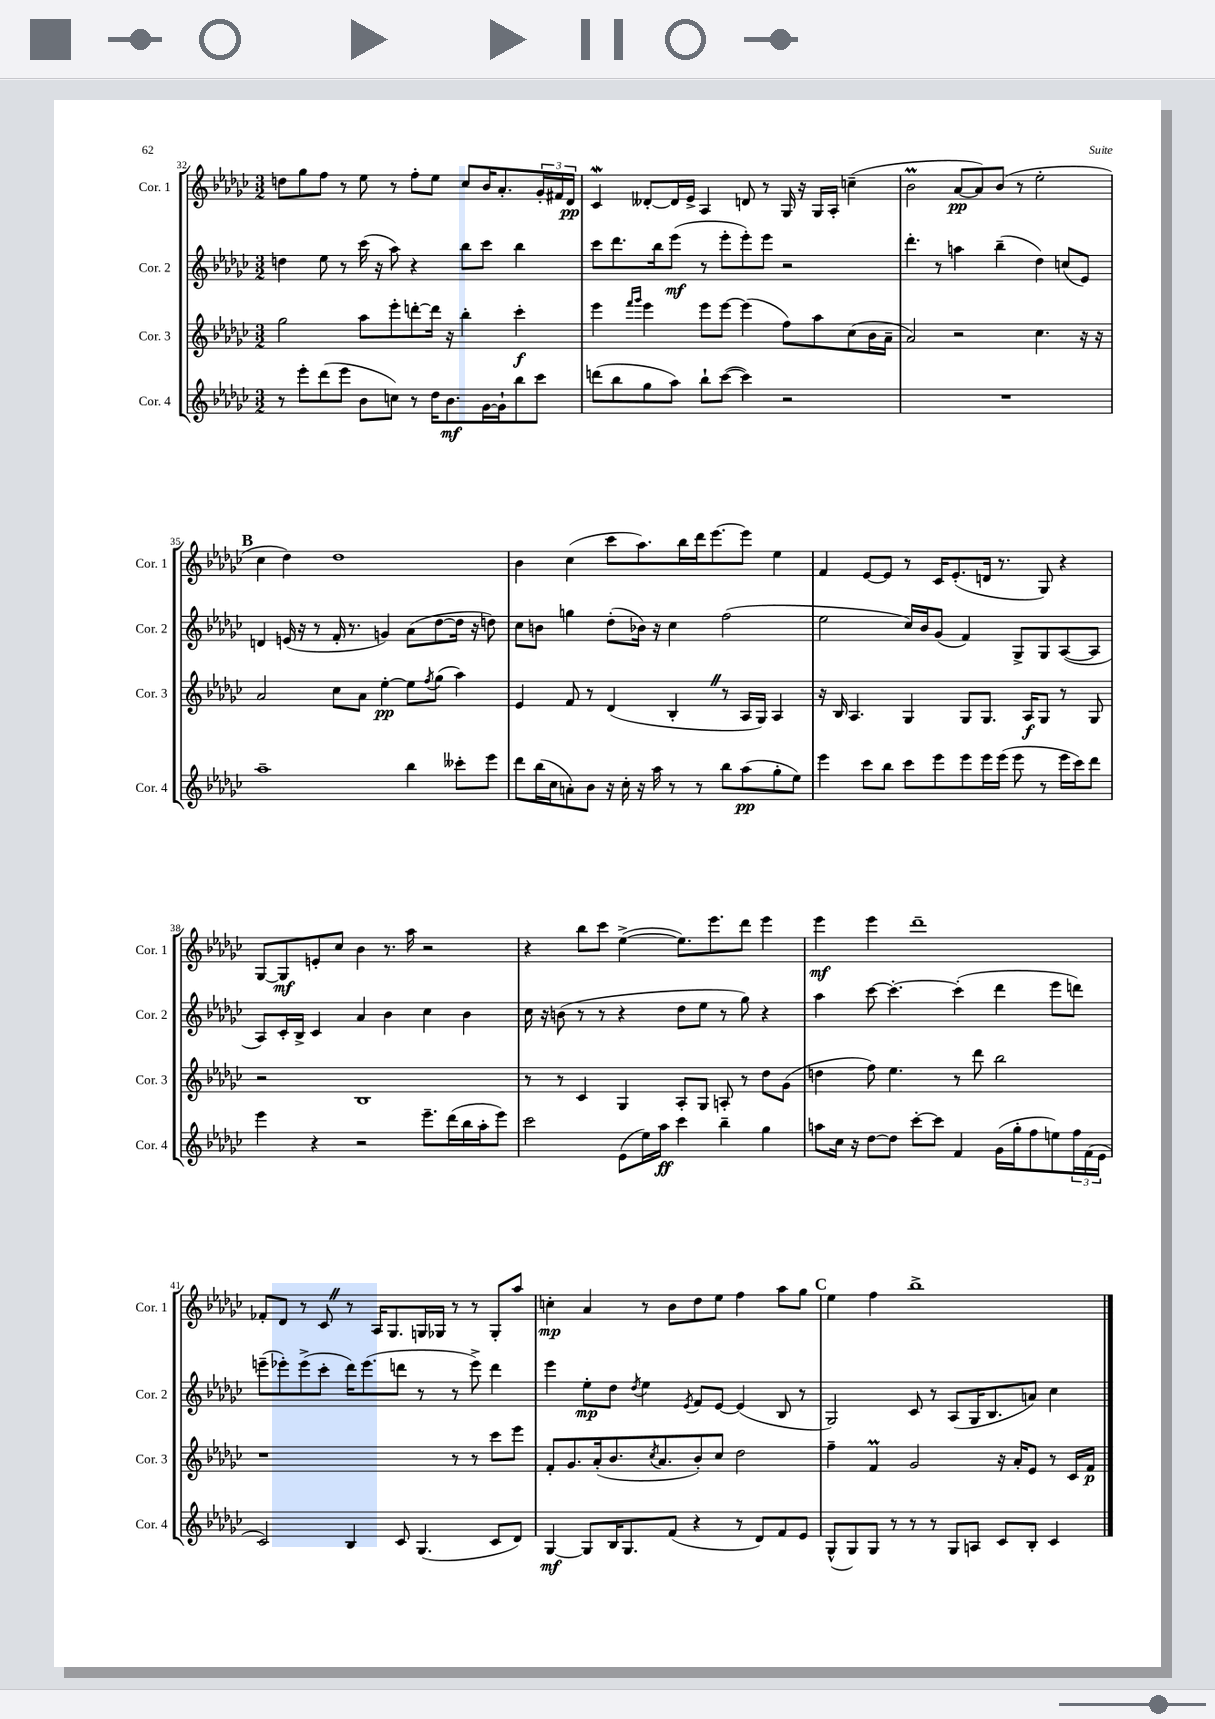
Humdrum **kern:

**kern	**kern	**kern	**kern
*staff4	*staff3	*staff2	*staff1
*clefG2	*clefG2	*clefG2	*clefG2
*k[b-e-a-d-g-c-]	*k[b-e-a-d-g-c-]	*k[b-e-a-d-g-c-]	*k[b-e-a-d-g-c-]
*M3/2	*M3/2	*M3/2	*M3/2
8r	2gg-	4dd	8dd
8eee-'	.	.	8gg-
(8ddd-	.	8ee-	8ff
8eee-	.	8r	8r
8b-	8aa-	(16ccc-	8ee-
.	.	16r	.
8cc)	8eee-'	8aa-)	8r
8r	[8ddd'	4r	8ff'
16dd-	16ddd]	.	8ee-
8.b-	16r	.	.
.	4bb-'	8bb-	8cc-
[16g-	.	8ccc-	16b-
16g-`]	.	.	8.a-'
8bb-	4ccc-'	4bb-	.
8ccc-	.	.	24g-'
.	.	.	24f#
.	.	.	24d-
=	=	=	=
(8ddd	4eee-	8ccc-	4c-
8bb-	.	8.ddd-	.
.	16qqfff	.	.
.	16qqggg-	.	.
8gg-	4eee-	.	[8d--'
.	.	16bb-	.
8aa-)	.	(8eee-	16d--]
.	.	.	16e-^
8bb-`	8eee-	8r	4A-
([8ccc-	[8eee-	8eee-'	.
4ccc-])	(4eee-]	8eee-')	8d
.	.	8eee-	8r
2r	8ff)	2r	16G-
.	.	.	16r
.	8aa-	.	16G-
.	.	.	16A-'
.	(8cc-	.	(4cc~
.	16b-	.	.
.	16a-~	.	.
=	=	=	=
1.r	2a-)	4.ddd-'	2b-
.	.	8r	.
.	2r	4aa	[8a-
.	.	.	8a-])
.	.	(4bb-~	(8b-
.	.	.	8r
.	4.cc-	4dd-)	2ee-'
.	.	(8cc	.
.	16r	8e-)	.
.	16r	.	.
=	=	=	=
1aa-~	2a-	4d	4cc-
.	.	(16e	4dd-)
.	.	16r	.
.	.	8r	.
.	8cc-	16f'	1dd-
.	.	8.r	.
.	8a-	.	.
.	[4ee-'	4g)	.
4bb-	8ee-]	(8a-	.
.	8qff	.	.
.	(8gg-	[8dd-	.
8ccc--'	4aa-)	16dd-]	.
.	.	16r	.
8eee-	.	8dd)	.
=	=	=	=
8ddd-	4e-	8cc-	4b-
(16bb-	.	8b	.
16cc-	.	.	.
8a')	8f	4gg	(4cc-
8b-	8r	.	.
16r	(4d-	(8dd-'	8ccc-
16cc-'	.	.	.
16r	.	16b-)	8.aa-)
16aa-	.	16r	.
8r	4B-'	4cc-	.
.	.	.	16bb-
8r	.	.	16ddd-
.	.	.	[8.eee-
8bb-	8r	(2ff	.
(8aa-	16A-	.	8eee-]
.	16G-)	.	.
8gg-'	4A-	.	4ee-
8ee-)	.	.	.
=	=	=	=
4eee-	16r	2ee-	4f
.	16B-	.	.
.	4.A-	.	.
8ccc-	.	.	[8e-
8bb-	.	.	8e-]
8ccc-	4G-	16cc-)	8r
.	.	16b-	.
8eee-	.	(8g-	16c-
.	.	.	(8.e-'
8eee-	8G-	4f)	.
16eee-	8.G-	.	16d
(16eee-	.	.	8.r
8eee-	.	8G-^	.
.	16A-	.	.
8r	8G-	8G-	8G-)
16eee-	8r	([8A-	4r
16ccc-)	.	.	.
8ddd-	8G-	8A-]	.
=	=	=	=
4eee-	2r	8A-)	[8G-
.	.	16c-'	8G-]
.	.	16B-^	.
4r	.	4c-	8e'
.	.	.	8cc-
2r	1B-	4a-	4b-
.	.	4b-	8.r
.	.	.	16aa-
8.eee-~	.	4cc-	2r
(16ddd-	.	.	.
16bb-	.	4b-	.
16aa-'	.	.	.
8eee-)	.	.	.
=	=	=	=
2ccc-	8r	16cc-	4r
.	.	16r	.
.	8r	(8b	.
.	4c-	8r	8bb-
.	.	8r	8ccc-
(8e-	4G-	4r	([4ee-^
16ee-)	.	.	.
16aa-	.	.	.
4ccc-	8A-'	8dd-	8.ee-])
.	8G-	8ee-	.
.	.	.	8.eee-
4bb-~	8A'	8r	.
.	8r	8gg-)	8ddd-
4gg-	8dd-	4r	4eee-
.	(8g-	.	.
=	=	=	=
8aa	4dd	4aa-	4eee-
16cc-	.	.	.
16r	.	.	.
[8dd-	8ff)	[8ccc-	4eee-
8dd-]	4.ee-	4.ccc-'_	.
[8ccc-'	.	.	1ddd-~
8ccc-]	.	.	.
4f	8r	(4ccc-']	.
.	8ddd-	.	.
(16g-	2bb-	4ddd-	.
16gg-'	.	.	.
8ff	.	.	.
8ee)	.	8eee-	.
24ff	.	8ddd)	.
(24f	.	.	.
24e-	.	.	.
=	=	=	=
2c-)	1r	(8eee~	8f-'
.	.	8eee-')	8d-
.	.	(8eee-^	8r
.	.	8ccc-'	8c-
4B-	.	16ddd-)	8r
.	.	(8.eee-	.
.	.	.	16A-
.	.	.	8.G-
8c-	.	8ddd	.
(4.G-	.	8r	16G
.	.	.	16G-
.	8r	8r	8r
.	8r	8eee-^)	8r
8c-	8ccc-	4ddd	8G-'
8d-)	8eee-	.	8aa-
=	=	=	=
[4G-	8f'	4eee-	4cc'
.	8.g-	.	.
8G-]	.	8ee-'	4a-
.	(16a-'	.	.
16B-	8.b-	8dd-	.
8.G-	.	.	.
.	.	8qdd-	.
.	.	4ee-	8r
.	8qcc-	.	.
.	8.a-	.	.
(8f	.	.	8b-
.	.	8qe-	.
4r	8b-')	8f	8dd-
.	8cc-	[8e-	8ee-
8r	2dd-	(4e-]	4ff
8d-)	.	.	.
8f	.	8B-	8aa-
8e-	.	8r	8gg-
=	=	=	=
(8G-^^	4ff~	2G-)	4ee-
8G-)	.	.	.
8G-	4f	.	4ff
8r	.	.	.
8r	2g-	8c-	1bb-^
8r	.	8r	.
8G-	.	(8A-	.
8A	.	16G-	.
.	.	8.B-	.
8c-	16r	.	.
.	16a-'	.	.
8B-'	8e-	8a)	.
4c-	8r	4cc-	.
.	16c-	.	.
.	16f	.	.
==	==	==	==
*-	*-	*-	*-
